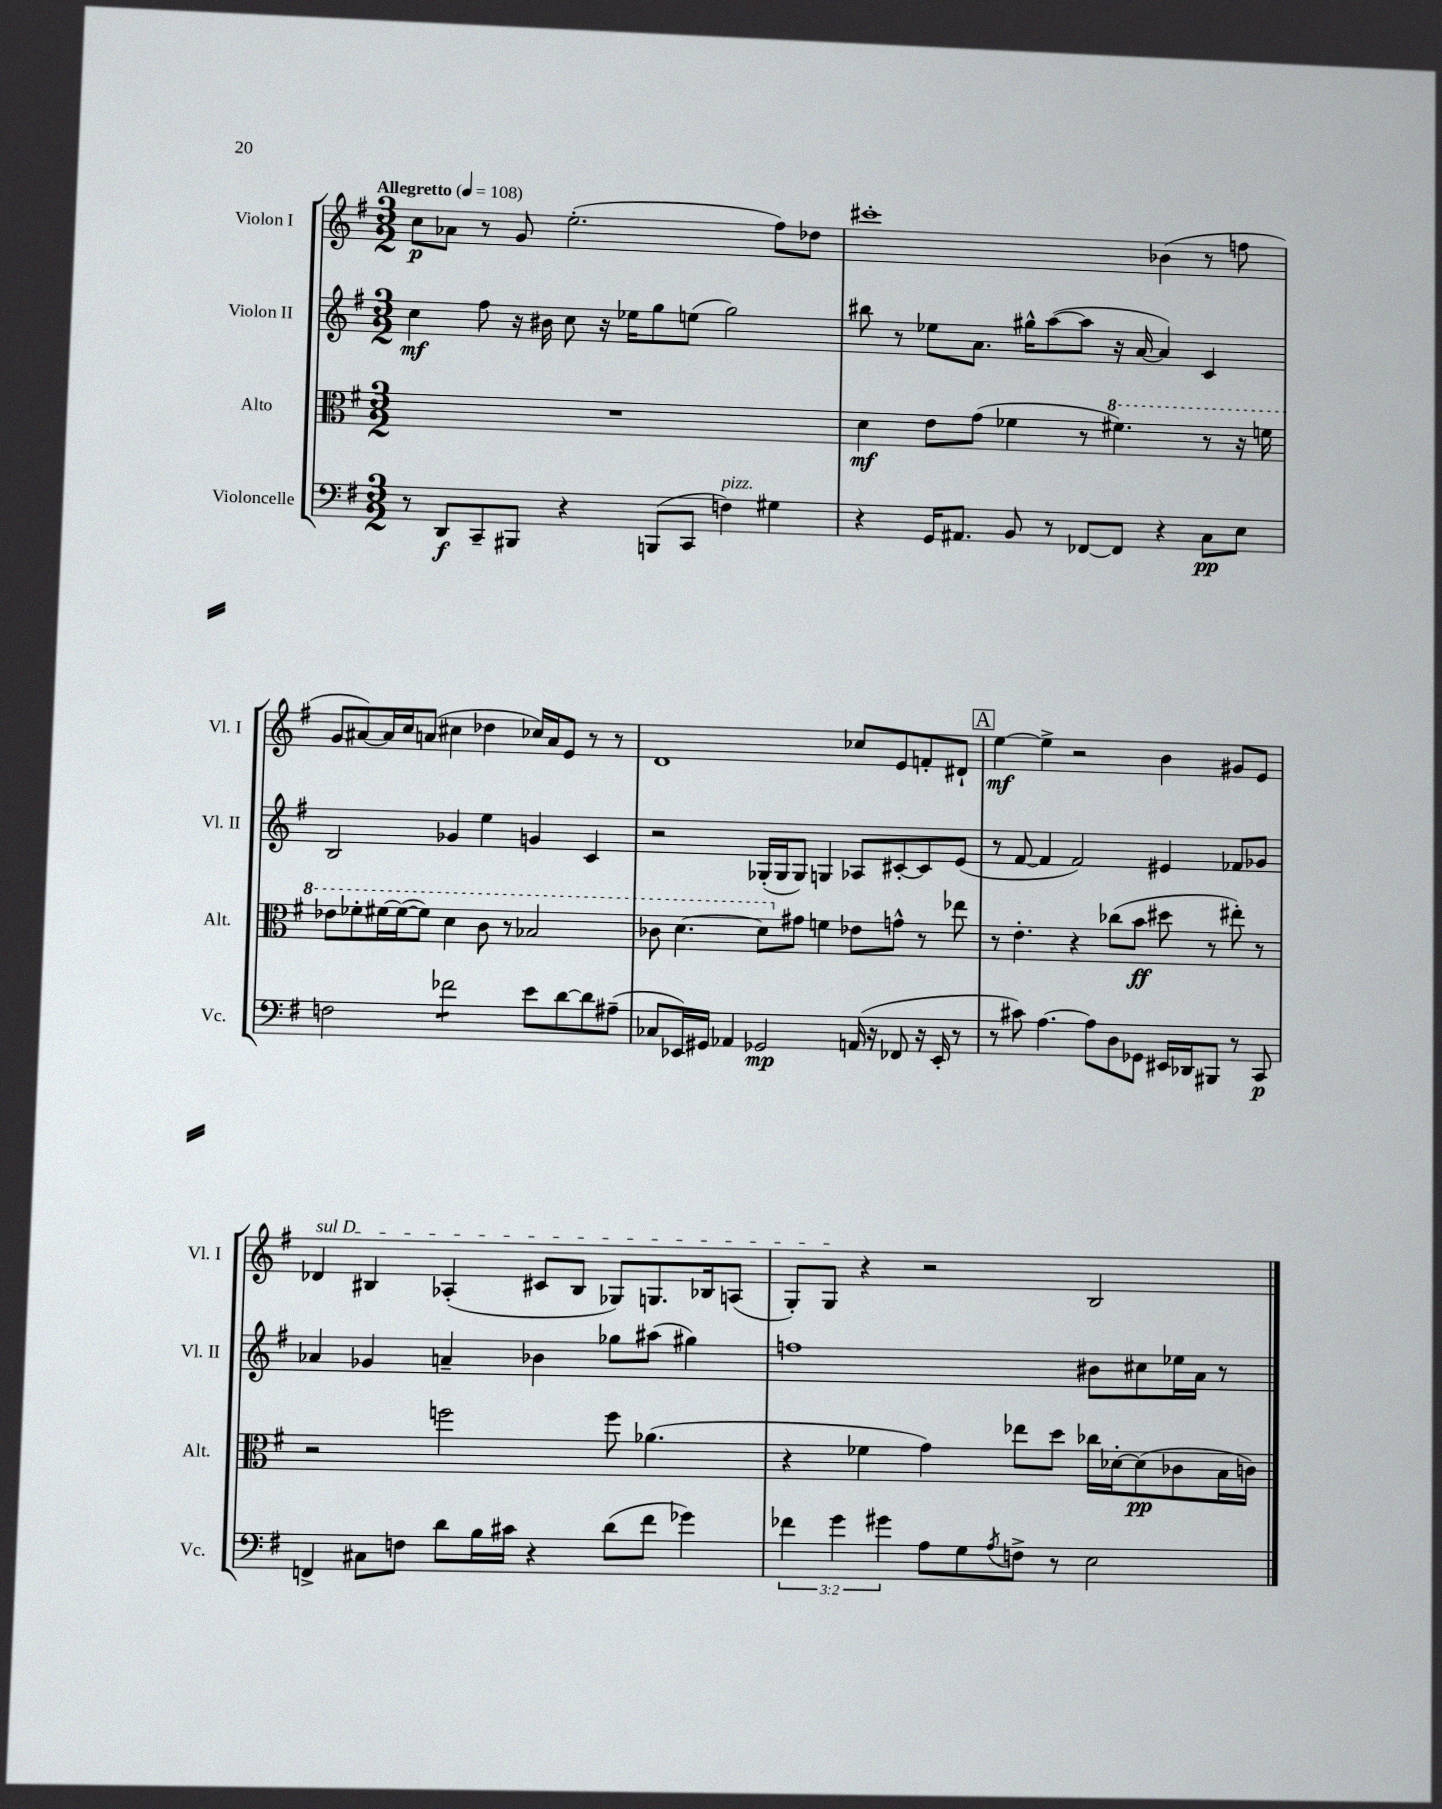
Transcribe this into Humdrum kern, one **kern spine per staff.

**kern	**kern	**kern	**kern
*staff4	*staff3	*staff2	*staff1
*clefF4	*clefC3	*clefG2	*clefG2
*k[f#]	*k[f#]	*k[f#]	*k[f#]
*M3/2	*M3/2	*M3/2	*M3/2
*MM108	*MM108	*MM108	*MM108
8r	1.r	4cc\	8cc\L
8DD/L	.	.	8a-\J
8CC~/	.	8ff#\	8r
8BBB#/J	.	16r	8g/
.	.	16b#\	.
4r	.	8cc\	(2.ee'\
.	.	16r	.
.	.	16ee-\LK	.
(8BBB/L	.	8gg\	.
8CC/J	.	(8ee\J	.
4F\)	.	2gg\)	.
4G#\	.	.	8ff#\L)
.	.	.	8dd-\J
=	=	=	=
4r	4d\	8bb#\	1ccc#'
.	.	8r	.
16GG/LK	8e\L	8ee-\L	.
8.AA#/J	.	.	.
.	(8g\J	8.a\J	.
8BB/	4f-\	.	.
.	.	16gg#^^\LK	.
8r	.	([8aa\	.
[8FF-/L	8r	8aa\]J	.
8FF-/]J	4.ff#\)	16r	.
.	.	[16a/	.
4r	.	4a/])	(4b-\
8C\L	8r	4c/	8r
8E\J	16r	.	8ff\
.	16ff\	.	.
=	=	=	=
2F\	8ee-\L	2B/	8g/L
.	8ff-'\	.	[8a#/)
.	[16ff#\L	.	16a#/]L
.	(16ff#\_J	.	16cc/J
.	8ff#\]J)	.	(8a/J
2f-\	4dd\	4g-/	4cc#\
.	8cc\	4ee\	4dd-\
.	8r	.	.
8e\L	2b-/	4g/	16cc-/LL)
.	.	.	16a/J
[8d\	.	.	8e/J
8d\]	.	4c/	8r
(8A#~\J	.	.	8r
=	=	=	=
8C-/L	8cc-\	2r	1d
16EE-/L)	[4.dd\	.	.
16GG#/JJ	.	.	.
4AA-/	.	.	.
2GG-/	8dd\]L	(16G-'/LL	.
.	.	16G-/J	.
.	8g#\J	8G-/J)	.
.	4f\	4G/	.
(16AA/	8e-\L	8A-/L	8cc-/L
16r	.	.	.
8FF-/	8g^^\J	[8c#'/	8e/
16r	8r	8c#/]	8f'/
16EE-'/	.	.	.
8r	8ee-\	(8e/J	8d#`/J
=	=	=	=
8r	8r	8r	[4ee\
8c#\)	4.e'\	[8f#/	.
[4.A\	.	4f#/]	4ee^\]
.	4r	2f#/)	2r
8A\]L	.	.	.
8D\	(8cc-\L	.	.
8GG-\J	8b\J	.	.
16EE#/LL	8dd#\	4e#/	4b\
16DD-/J	.	.	.
8BBB#/J	8r	.	.
8r	8ee#'\)	8f-/L	8g#/L
8CC/	8r	8g-/J	8e/J
=	=	=	=
4FF^/	2r	4a-/	4d-/
8C#\L	.	4g-/	4B#/
8F\J	.	.	.
8d\L	2ff\	4a~/	(4A-'/
16B\L	.	.	.
16c#\JJ	.	.	.
4r	.	4b-\	8c#/L
.	.	.	8B#/J
(8d\L	8ff\	8gg-\L	8G-/L)
8f#\J	(4.a-\	(8aa#\J	8.G/
4g-\)	.	4gg#\)	.
.	.	.	16B-/k
.	.	.	(8A/J
=	=	=	=
6f-\	4r	1ff	8G'/L)
.	.	.	8G/J
6g\	.	.	.
.	4f-\	.	4r
6g#\	.	.	.
8A\L	4g\)	.	2r
8G\	.	.	.
8qA/	.	.	.
8F^\J	8ee-\L	.	.
8r	8dd\J	.	.
2E\	16cc-\LL	8b#\L	2B/
.	[16d-'\J	.	.
.	(8d-\]	8cc#\	.
.	8c-\	16ee-\L	.
.	.	16a\JJ	.
.	16B\L	8r	.
.	16c\JJ)	.	.
==	==	==	==
*-	*-	*-	*-
